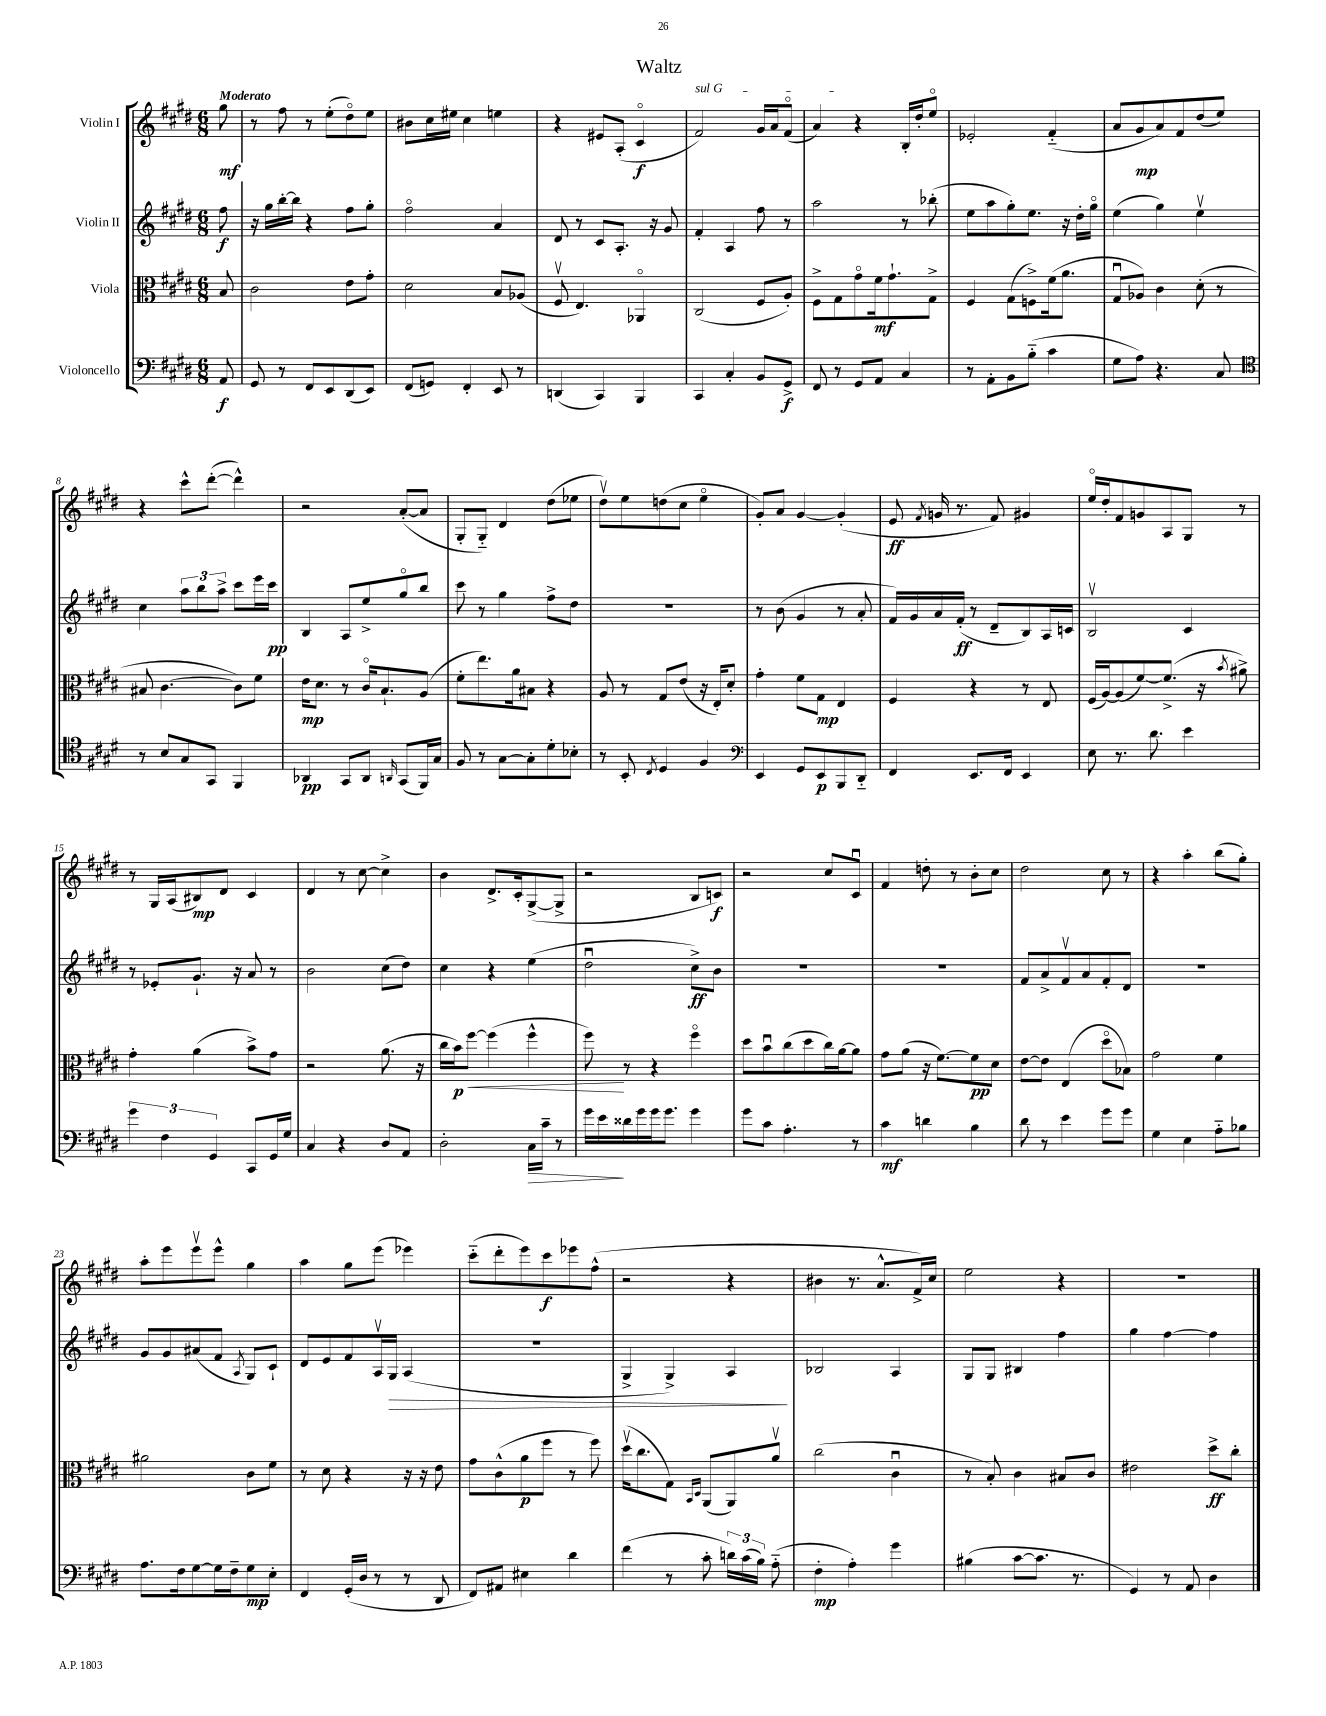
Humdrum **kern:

**kern	**dynam	**kern	**dynam	**kern	**dynam	**kern	**dynam
*part4	*part4	*part3	*part3	*part2	*part2	*part1	*part1
*staff4	*staff4	*staff3	*staff3	*staff2	*staff2	*staff1	*staff1
*I"Violoncello	*	*I"Viola	*	*I"Violin II	*	*I"Violin I	*
*clefF4	*	*clefC3	*	*clefG2	*	*clefG2	*
*k[f#c#g#d#]	*	*k[f#c#g#d#]	*	*k[f#c#g#d#]	*	*k[f#c#g#d#]	*
*M6/8	*	*M6/8	*	*M6/8	*	*M6/8	*
=	=	=	=	=	=	=	=
!	!	!	!	!	!	!LO:TX:a:B:t=Moderato	!
8AA/	f	8B/	.	8ff#\	f	8gg#\	mf
=1	=1	=1	=1	=1	=1	=1	=1
8GG#/	.	2c#\	.	16r	.	8r	.
.	.	.	.	16gg#\LL	.	.	.
8r	.	.	.	[16bb'\	.	8ff#\	.
.	.	.	.	16bb\JJ]	.	.	.
8FF#/L	.	.	.	4r	.	8r	.
8EE/	.	.	.	.	.	(8ee'\L	.
(8DD#/	.	8e\L	.	8ff#\L	.	8dd#\)	.
8EE/J)	.	8g#'\J	.	8gg#'\J	.	8ee\J	.
=2	=2	=2	=2	=2	=2	=2	=2
(8FF#/L	.	2d#\	.	2ff#\	.	8b#X\L	.
8GGn/J)	.	.	.	.	.	16cc#\L	.
.	.	.	.	.	.	16ee#X\JJ	.
4FF#'/	.	.	.	.	.	4cc#\	.
8EE/	.	8B/L	.	4a/	.	4een\	.
8r	.	(8A-X/J	.	.	.	.	.
=3	=3	=3	=3	=3	=3	=3	=3
(4DDn/	.	8F#v/	.	8d#/	.	4r	.
.	.	4.E/)	.	8r	.	.	.
4CC#/)	.	.	.	8c#/L	.	8e#X/L	.
.	.	.	.	8.A'/J	.	(8A'/J	.
4BBB/	.	4AA-X/	.	.	.	4c#/	f
.	.	.	.	16r	.	.	.
.	.	.	.	8g#/	.	.	.
=4	=4	=4	=4	=4	=4	=4	=4
!	!	!	!	!	!	!LO:TX:a:i:t=sul G	!
4CC#/	.	(2C#/	.	4f#'/	.	2f#/)	.
4C#'/	.	.	.	4A/	.	.	.
8BB/L	.	8F#/L	.	8ff#\	.	16g#/LL	.
.	.	.	.	.	.	16a/J	.
8GG#^/J	f	8A'/J)	.	8r	.	(8f#/J	.
=5	=5	=5	=5	=5	=5	=5	=5
8FF#/	.	8F#^\L	.	2aa\	.	4a/)	.
8r	.	8G#\	.	.	.	.	.
8GG#/L	.	8g#\	.	.	.	4r	.
8AA/J	.	16f#\k	mf	.	.	.	.
.	.	8.g#`\	.	.	.	.	.
4C#/	.	.	.	8r	.	16B'/LL	.
.	.	.	.	.	.	16dd#'/J	.
.	.	8G#^\J	.	(8bb-X'\	.	8ee/J	.
=6	=6	=6	=6	=6	=6	=6	=6
8r	.	4F#/	.	8ee\L	.	2e-X'/	.
8AA'\L	.	.	.	8aa\	.	.	.
8BB\	.	(8G#\L	.	8gg#'\)	.	.	.
(8B\J	.	8Fn^\)	.	8.ee\J	.	.	.
4c#\	.	(16f#\k	.	.	.	(4f#/	.
.	.	8.a\J	.	16r	.	.	.
.	.	.	.	16dd#'\LL	.	.	.
.	.	.	.	16gg#\JJ	.	.	.
=7	=7	=7	=7	=7	=7	=7	=7
8G#\L	.	8G#u/L	.	(4ee\	.	8a/L	.
8A\J)	.	8A-X/J)	.	.	.	8g#/	mp
4.r	.	4c#\	.	4gg#\)	.	8a/)	.
.	.	.	.	.	.	8f#/	.
.	.	(8d#'\	.	4eev\	.	(8dd#/	.
8C#/	.	8r	.	.	.	8ee/J)	.
!!LO:LB:g=z
=8	=8	=8	=8	=8	=8	=8	=8
*clefC4	*	*	*	*	*	*	*
8r	.	8B#X/	.	4cc#\	.	4r	.
8B/L	.	[4.c#\	.	.	.	.	.
8G#/	.	.	.	12aa\L	.	8ccc#^^\L	.
.	.	.	.	12bb\	.	.	.
8GG#/J	.	.	.	.	.	([8ddd#'\J	.
.	.	.	.	12aa^\J	.	.	.
4FF#/	.	8c#\L])	.	8ccc#\L	.	4ddd#^^\])	.
.	.	8f#\J	.	16eee\L	.	.	.
.	.	.	.	16ccc#\JJ	pp	.	.
=9	=9	=9	=9	=9	=9	=9	=9
4AA-X/	pp	16e\KL	mp	4B/	.	2r	.
.	.	8.d#\J	.	.	.	.	.
8GG#/L	.	8r	.	8A/L	.	.	.
8AA-/J	.	16c#/KL	.	8ee^/	.	.	.
.	.	8.B`/	.	.	.	.	.
16qqAAn/	.	.	.	.	.	.	.
(8GG#/L	.	.	.	8gg#/	.	([8a'/L	.
16FF#/L)	.	(8A/J	.	8bb/J	.	8a/J]	.
16G#/JJ	.	.	.	.	.	.	.
=10	=10	=10	=10	=10	=10	=10	=10
8F#/	.	8f#'\L	.	8ccc#\	.	8G#'/L	.
8r	.	8.ee\)	.	8r	.	8G#/J)	.
[8G#\L	.	.	.	4gg#\	.	4d#/	.
.	.	16a\k	.	.	.	.	.
8G#'\]	.	8B#X\J	.	.	.	.	.
8d#'\	.	4r	.	8ff#^\L	.	(8dd#\L	.
8B-X'\J	.	.	.	8dd#\J	.	8ee-X\J	.
=11	=11	=11	=11	=11	=11	=11	=11
8r	.	8A/	.	2.r	.	8dd#v\L)	.
8BB'/	.	8r	.	.	.	8ee\	.
8qC#/	.	.	.	.	.	.	.
4D#/	.	8G#/L	.	.	.	(8ddn\	.
.	.	(8e/J	.	.	.	8cc#\J	.
4F#/	.	16r	.	.	.	4ee\	.
.	.	16E'/KL)	.	.	.	.	.
.	.	8d#'/J	.	.	.	.	.
=12	=12	=12	=12	=12	=12	=12	=12
*clefF4	*	*	*	*	*	*	*
4EE/	.	4g#'\	.	8r	.	8g#'/L)	.
.	.	.	.	(8b\	.	8a/J	.
8GG#/L	.	8f#\L	.	4g#/	.	[4g#/	.
8EE/	p	8G#\J	mp	.	.	.	.
8BBB/	.	4E/	.	8r	.	(4g#'/]	.
8DD#/J	.	.	.	8a'/	.	.	.
=13	=13	=13	=13	=13	=13	=13	=13
4FF#/	.	4F#/	.	16f#/LL)	.	8e/	ff
.	.	.	.	16g#/	.	.	.
.	.	.	.	.	.	8qf#/	.
.	.	.	.	16a/	.	16gn/	.
.	.	.	.	(16f#'/JJ	ff	8.r	.
8.EE/L	.	4r	.	8r	.	.	.
.	.	.	.	8d#~/L	.	8f#/)	.
16FF#/Jk	.	.	.	.	.	.	.
4EE/	.	8r	.	8B/)	.	4g#X/	.
.	.	8E/	.	16A/L	.	.	.
.	.	.	.	16cn/JJ	.	.	.
=14	=14	=14	=14	=14	=14	=14	=14
8E\	.	(16F#/LL	.	2Bv/	.	16ee/LL	.
.	.	[16A/J)	.	.	.	16dd#'/J	.
8.r	.	(8A/]	.	.	.	8f#/	.
.	.	[8f#/)	.	.	.	8gn/	.
8.d#\	.	.	.	.	.	.	.
.	.	(8.f#^/J]	.	.	.	8A/	.
4e\	.	.	.	4c#/	.	8G#/J	.
.	.	16r	.	.	.	.	.
.	.	8qb/	.	.	.	.	.
.	.	8a#X^\)	.	.	.	8r	.
!!LO:LB:g=z
=15	=15	=15	=15	=15	=15	=15	=15
6g#\	.	4g#'\	.	8r	.	8r	.
.	.	.	.	8e-X'/L	.	16G#/LL	.
6F#\	.	.	.	.	.	.	.
.	.	.	.	.	.	(16A/J	.
.	.	(4a\	.	8.g#`/J	.	8B#X/)	mp
6GG#/	.	.	.	.	.	.	.
.	.	.	.	.	.	8d#/J	.
.	.	.	.	16r	.	.	.
8CC#/L	.	8b^\L)	.	8a/	.	4c#/	.
16GG#/L	.	8g#\J	.	8r	.	.	.
16G#/JJ	.	.	.	.	.	.	.
=16	=16	=16	=16	=16	=16	=16	=16
4C#/	.	2r	.	2b\	.	4d#/	.
4r	.	.	.	.	.	8r	.
.	.	.	.	.	.	[8cc#\	.
8D#/L	.	(8.a\	.	(8cc#\L	.	4cc#^\]	.
8AA/J	.	.	.	8dd#\J)	.	.	.
.	.	16r	.	.	.	.	.
=17	=17	=17	=17	=17	=17	=17	=17
2D#'\	.	16cc#\LL	.	4cc#\	.	4b\	.
.	.	16b\J)	p	.	.	.	.
!	!	!	!LO:HP:b	!	!	!	!
.	.	[8ff#\J	<	.	.	.	.
.	.	(4ff#\]	.	4r	.	8.d#^/L	.
.	.	.	.	.	.	16c#'/k	.
!	!LO:HP:b	!	!	!	!	!	!
16C#\LL	>	4ff#^^\	.	(4ee\	.	([8G#^/	.
16c#~\JJ	.	.	.	.	.	.	.
8r	.	.	.	.	.	8G#^/J]	.
=18	=18	=18	=18	=18	=18	=18	=18
16g#\LL	.	8ff#\)	.	2dd#u\	.	2r	.
16e\	.	.	.	.	.	.	.
16d##X\	]	8r	[	.	.	.	.
16g#\	.	.	.	.	.	.	.
16g#\J	.	4r	.	.	.	.	.
8.g#\J	.	.	.	.	.	.	.
4g#\	.	4ff#\	.	8cc#^\L)	ff	8B/L	.
.	.	.	.	8b\J	.	8cn/J)	f
=19	=19	=19	=19	=19	=19	=19	=19
8g#\L	.	8dd#\L	.	2.r	.	2r	.
8c#\J	.	8bu\	.	.	.	.	.
4.A'\	.	(8cc#\	.	.	.	.	.
.	.	8dd#\	.	.	.	.	.
.	.	16cc#\L)	.	.	.	8cc#/L	.
.	.	[16a\J	.	.	.	.	.
8r	.	8a\J]	.	.	.	8c#u/J	.
=20	=20	=20	=20	=20	=20	=20	=20
4c#\	mf	8g#\L	.	2.r	.	4f#/	.
.	.	(8a\J	.	.	.	.	.
4dn\	.	16r	.	.	.	8ddn'\	.
.	.	[8.f#\L)	.	.	.	.	.
.	.	.	.	.	.	8r	.
4B\	.	8f#\]	pp	.	.	8b'\L	.
.	.	8d#\J	.	.	.	8cc#\J	.
=21	=21	=21	=21	=21	=21	=21	=21
8d#\	.	[8e\L	.	8f#/L	.	2dd#\	.
8r	.	8e\J]	.	8a^/	.	.	.
4e\	.	(4E/	.	8f#v/	.	.	.
.	.	.	.	8a/	.	.	.
8g#\L	.	8dd#\L	.	8f#'/	.	8cc#\	.
8g#\J	.	8B-X\J)	.	8d#/J	.	8r	.
=22	=22	=22	=22	=22	=22	=22	=22
4G#\	.	2g#\	.	2.r	.	4r	.
4E\	.	.	.	.	.	4aa'\	.
8A\L	.	4f#\	.	.	.	(8bb\L	.
8B-X\J	.	.	.	.	.	8gg#'\J)	.
!!LO:LB:g=z
=23	=23	=23	=23	=23	=23	=23	=23
8.A\L	.	2a#X\	.	8g#/L	.	8aa'\L	.
.	.	.	.	8g#/	.	8eee\	.
16F#\k	.	.	.	.	.	.	.
[8G#\	.	.	.	(8a#X/	.	8eeev\	.
16G#\L]	.	.	.	8f#/J	.	8eee^^\J	.
16F#~\J	.	.	.	.	.	.	.
.	.	.	.	8qA/	.	.	.
8G#\	mp	8c#\L	.	8G#/L)	.	4gg#\	.
8E'\J	.	8f#\J	.	8c#`/J	.	.	.
=24	=24	=24	=24	=24	=24	=24	=24
4FF#/	.	8r	.	8d#/L	.	4aa\	.
.	.	8d#\	.	8e/	.	.	.
(16GG#'/LL	.	4r	.	8f#/	.	8gg#\L	.
16D#/JJ	.	.	.	.	.	.	.
8r	.	.	.	16Av/L	.	(8eee\J	.
!	!	!	!	!	!LO:HP:b	!	!
.	.	.	.	16G#/JJ	>	.	.
8r	.	16r	.	(4A/	.	4eee-X\)	.
.	.	16r	.	.	.	.	.
8DD#/	.	8e\	.	.	.	.	.
=25	=25	=25	=25	=25	=25	=25	=25
8FF#/L)	.	8g#\L	.	2.r	.	(8ccc#\L	.
8AA#X/J	.	(8c#^^\	.	.	.	8ddd#'\	.
4E#X\	.	8a\	p	.	.	8eee\)	.
.	.	8ff#\J	.	.	.	8ccc#\	f
4d#\	.	8r	.	.	.	8eee-X\	.
.	.	8ff#\)	.	.	.	(8ff#^^\J	.
=26	=26	=26	=26	=26	=26	=26	=26
(4f#\	.	(16dd#v\KL	.	4G#^/	.	2r	.
.	.	8.cc#\	.	.	.	.	.
8r	.	8G#\J)	.	4G#^/)	.	.	.
.	.	16qqBB/LL	.	.	.	.	.
.	.	16qqD#/JJ	.	.	.	.	.
8c#'\	.	(8AA/L	.	.	.	.	.
24dn\LL)	.	8AA/)	.	4A/	.	4r	.
(24c#\	.	.	.	.	.	.	.
24B\JJ)	.	.	.	.	.	.	.
(8A\	.	8av/J	.	.	.	.	.
.	.	.	.	.	]	.	.
=27	=27	=27	=27	=27	=27	=27	=27
4F#'\	mp	(2cc#\	.	2B-X/	.	4b#X\	.
4A'\)	.	.	.	.	.	8.r	.
.	.	.	.	.	.	8.a^^/L	.
4g#\	.	4c#u\	.	4A/	.	.	.
.	.	.	.	.	.	16f#^/L)	.
.	.	.	.	.	.	16cc#/JJ	.
=28	=28	=28	=28	=28	=28	=28	=28
(4B#X\	.	8r	.	8G#/L	.	2ee\	.
.	.	8B'/)	.	8G#/J	.	.	.
[8c#\L	.	4c#\	.	4B#X/	.	.	.
8.c#\J]	.	.	.	.	.	.	.
.	.	8B#X/L	.	4ff#\	.	4r	.
8.r	.	.	.	.	.	.	.
.	.	8c#/J	.	.	.	.	.
=29	=29	=29	=29	=29	=29	=29	=29
4GG#/)	.	2e#X\	.	4gg#\	.	2.r	.
8r	.	.	.	[4ff#\	.	.	.
8AA/	.	.	.	.	.	.	.
4D#\	.	8dd#^\L	ff	4ff#\]	.	.	.
.	.	8cc#'\J	.	.	.	.	.
==	==	==	==	==	==	==	==
*-	*-	*-	*-	*-	*-	*-	*-
